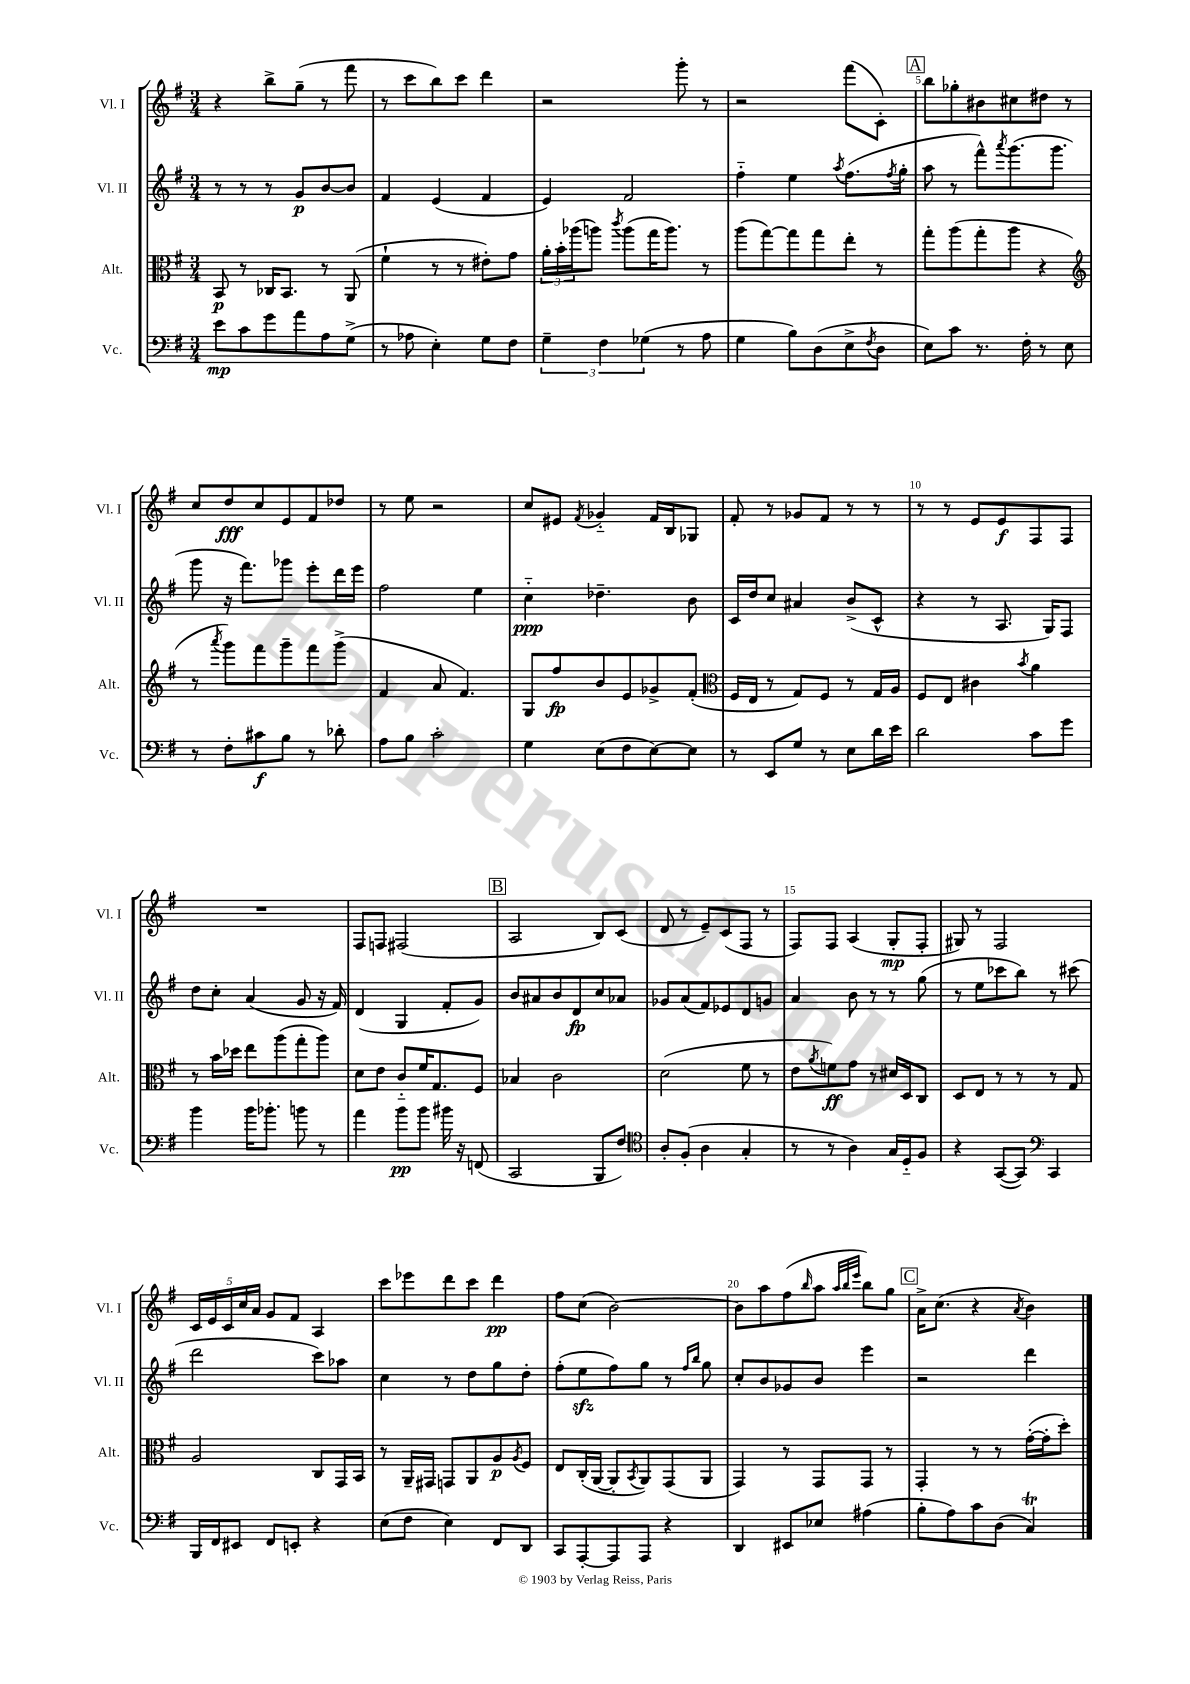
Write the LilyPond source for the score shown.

<<
\new StaffGroup <<
\new Staff = "s0" \with { instrumentName = "Vl. I" shortInstrumentName = "Vl. I" } {
    \clef treble \key g \major \numericTimeSignature \time 3/4
    r4 b''8-> g''8--( r8 fis'''8 |
    r8 c'''8 b''8) c'''8 d'''4 |
    r2 g'''8-. r8 |
    r2 fis'''8( c'8-.) |
    \mark \markup { \box "A" } b''8 ges''8-. bis'8 cis''8 dis''8 r8 |
    c''8 d''8\fff c''8 e'8 fis'8 des''8 |
    r8 e''8 r2 |
    c''8 eis'8 \acciaccatura { fis'8 } ges'4-_ fis'16 b16 ges8 |
    fis'8-. r8 ges'8 fis'8 r8 r8 |
    r8 r8 e'8 e'8\f fis8 fis8 |
    R2. |
    fis8 f8 fis2( |
    \mark \markup { \box "B" } a2 b8) c'8( |
    d'8 r8 e'8--) c'8( fis8 r8 |
    fis8) fis8 a4( g8-.\mp fis8-. |
    gis8) r8 fis2 |
    \tuplet 5/4 { c'16 e'16 c'16 c''16 a'16 } g'8 fis'8 a4 |
    c'''8 ees'''8 d'''8 c'''8 d'''4\pp |
    fis''8 c''8( b'2~) |
    b'8 a''8 fis''8( \grace { b''16 } a''8 \grace { a''32 b''32 e'''32 } b''8) g''8 |
    \mark \markup { \box "C" } a'16-> c''8.( r4 \acciaccatura { a'8 } b'4) \bar "|." |
}
\new Staff = "s1" \with { instrumentName = "Vl. II" shortInstrumentName = "Vl. II" } {
    \clef treble \key g \major \numericTimeSignature \time 3/4
    r8 r8 r8 g'8\p b'8~ b'8 |
    fis'4 e'4( fis'4 |
    e'4) fis'2 |
    fis''4-_ e''4 \acciaccatura { a''8 } fis''8.( \acciaccatura { fis''8 } g''16-. |
    \mark \markup { \box "A" } a''8 r8 fis'''8-^) \acciaccatura { a'''8 } g'''8.( g'''8. |
    g'''8 r16 fis'''8.) ges'''8 e'''8-. d'''16 e'''16 |
    fis''2 e''4 |
    c''4-_\ppp des''4.-- b'8 |
    c'16 d''16 c''8 ais'4 b'8->( c'8-^ |
    r4 r8 a8. g16) fis8 |
    d''8 c''8-. a'4( g'8 r16 fis'16) |
    d'4( g4 fis'8-. g'8) |
    \mark \markup { \box "B" } b'8 ais'8 b'8 d'8\fp c''8 aes'8 |
    ges'8 a'8( fis'8) ees'8 d'8 g'8 |
    a'4 b'8 r8 r8 g''8( |
    r8 e''8 ces'''8 b''8) r8 cis'''8( |
    d'''2 c'''8) aes''8 |
    c''4 r8 d''8 g''8 d''8-. |
    fis''8-.( e''8\sfz fis''8) g''8 r8 \grace { fis''16 b''16 } g''8 |
    c''8-. b'8 ges'8 b'8 e'''4 |
    \mark \markup { \box "C" } r2 d'''4 \bar "|." |
}
\new Staff = "s2" \with { instrumentName = "Alt." shortInstrumentName = "Alt." } {
    \clef alto \key g \major \numericTimeSignature \time 3/4
    b,8\p r8 ces16 b,8. r8 a,8( |
    fis'4-! r8 r8 eis'8-.) g'8 |
    \tuplet 3/2 { a'16-. b'16-. aes''16( } a''8) \acciaccatura { c'''8 } a''8( g''16 a''8.) r8 |
    a''8( g''8~) g''8 g''8 e''8-. r8 |
    \mark \markup { \box "A" } g''8-. a''8( g''8-. a''8 r4 |
    \clef treble r8 \acciaccatura { a'''8 } g'''8) fis'''8 g'''8-- fis'''8 g'''8->( |
    fis'4 a'8 fis'4.) |
    g8 fis''8\fp b'8 e'8 ges'8-> fis'8-.( |
    \clef alto fis16 e16 r8 g8) fis8 r8 g16 a16 |
    fis8 e8 cis'4 \acciaccatura { b'8 } a'4 |
    r8 b'16 des''16 e''8 a''8( g''8-. a''8) |
    d'8 e'8 c'8-_ fis'16 g8. fis8 |
    \mark \markup { \box "B" } bes4 c'2 |
    d'2( fis'8 r8 |
    e'8 \acciaccatura { a'8 } f'8\ff) g'8 r8 dis'16 d16 c8 |
    d8 e8 r8 r8 r8 g8 |
    a2 c8 g,16 b,16 |
    r8 a,16-- gis,16 g,8 a,8 a8\p \acciaccatura { a8 } fis8 |
    e8 c16-.( a,16~ a,8-. \acciaccatura { b,8 } a,8) g,8( a,8 |
    g,4) r8 g,8 g,8 r8 |
    \mark \markup { \box "C" } g,4-. r8 r8 g'16~-.( g'16-. d''8-.) \bar "|." |
}
\new Staff = "s3" \with { instrumentName = "Vc." shortInstrumentName = "Vc." } {
    \clef bass \key g \major \numericTimeSignature \time 3/4
    e'8\mp c'8 g'8 a'8 a8 g8->( |
    r8 aes8 e4-.) g8 fis8 |
    \tuplet 3/2 { g4-- fis4 ges4( } r8 a8 |
    g4 b8) d8( e8-> \acciaccatura { fis8 } d8 |
    \mark \markup { \box "A" } e8) c'8 r8. fis16-. r8 e8 |
    r8 fis8-. cis'8\f b8 r8 des'8-. |
    a8 b8 c'2-. |
    g4 e8( fis8 e8~) e8 |
    r8 e,8 g8 r8 e8 d'16 e'16 |
    d'2 c'8 g'8 |
    b'4 b'16 bes'8.-. b'8 r8 |
    a'4 b'8\pp b'8 bis'16 r16 f,8( |
    \mark \markup { \box "B" } c,2 b,,8 fis8) |
    \clef tenor a8-. fis8-.( a4 g4-. |
    r8 r8 a4) g16 d16-_ fis8 |
    r4 g,8~( g,8) \clef bass c,4 |
    b,,16 fis,16 eis,8 fis,8 e,8-. r4 |
    e8( fis8 e4) fis,8 d,8 |
    c,8 a,,8~-. a,,8 a,,8 r4 |
    d,4 eis,8 ees8 ais4( |
    \mark \markup { \box "C" } b8-. a8) c'8 d8( c4\trill) \bar "|." |
}
>>
>>
\layout { \context { \Score \override BarNumber.break-visibility = ##(#f #t #t) barNumberVisibility = #(every-nth-bar-number-visible 5) } }
